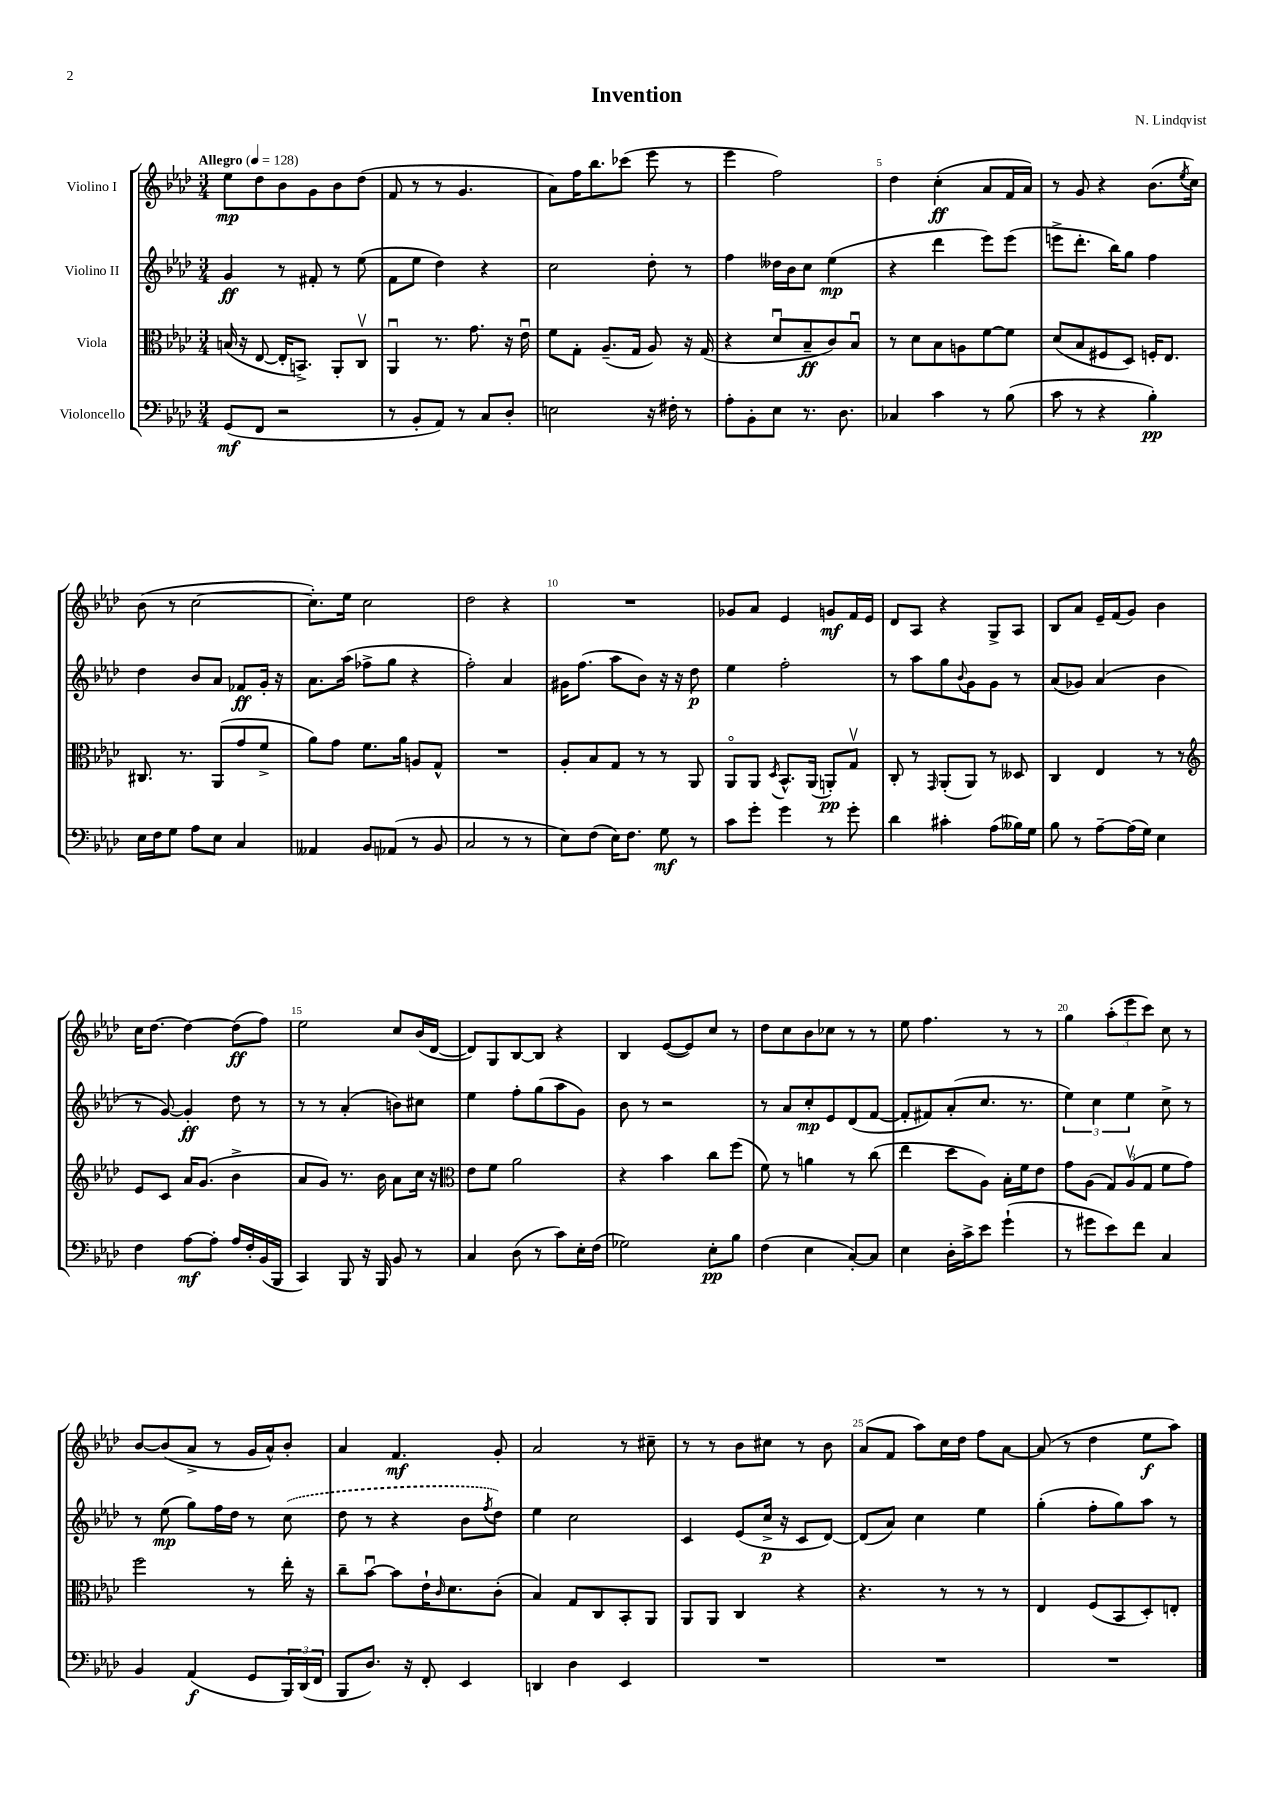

**kern	**kern	**kern	**kern
*staff4	*staff3	*staff2	*staff1
*clefF4	*clefC3	*clefG2	*clefG2
*k[b-e-a-d-]	*k[b-e-a-d-]	*k[b-e-a-d-]	*k[b-e-a-d-]
*M3/4	*M3/4	*M3/4	*M3/4
*MM128	*MM128	*MM128	*MM128
(8GG/L	(16B/	4g/	8ee-\L
.	16r	.	.
8FF/J	[8E-/	.	8dd-\
2r	16E-'/]LK	8r	8b-\
.	8.BB^/J)	.	.
.	.	8f#'/	8g\
.	8AA-'/L	8r	8b-\
.	8Cv/J	(8ee-\	(8dd-\J
=	=	=	=
8r	4AA-u/	8f\L	8f/
8BB-'/L	.	8ee-\J	8r
8AA-/J)	8.r	4dd-\)	8r
8r	.	.	4.g/
.	8.g\	.	.
8C/L	.	4r	.
8D-'/J	16r	.	.
.	16e-u\	.	.
=	=	=	=
2E\	8f\L	2cc\	8a-\L)
.	8G'\J	.	16ff\K
.	.	.	8.bb-\
.	(8.A-~/L	.	.
.	.	.	(8ccc-\J
.	16G/Jk	.	.
16r	8A-/)	8dd-'\	8eee-\
16F#'\	.	.	.
8r	16r	8r	8r
.	(16G/	.	.
=	=	=	=
8A-'\L	4r	4ff\	4eee-\
8BB-'\	.	.	.
8E-\J	8d-u/L	16dd--\LL	2ff\)
.	.	16b-\J	.
8.r	8B-~/	8cc\J	.
.	8c/)	(4ee-\	.
8.D-\	.	.	.
.	8B-u/J	.	.
=	=	=	=
4C-/	8r	4r	4dd-\
.	8d-\L	.	.
4c\	8B-\	4ddd-\	(4cc'\
.	8A\	.	.
8r	[8f\	8eee-\L)	8a-/L
(8B-\	8f\]J	(8eee-\J	16f/L
.	.	.	16a-/JJ)
=	=	=	=
8c\	(8d-/L	8eee^\L	8r
8r	8B-/	8.ddd-'\J	8g/
4r	8F#/	.	4r
.	.	16bb-\LK)	.
.	8D-/J)	8gg\J	.
4B-'\)	16F'/LK	4ff\	(8.b-\L
.	8.E-/J	.	.
.	.	.	8qee-/
.	.	.	16cc\Jk)
=	=	=	=
16E-\LL	8.C#/	4dd-\	(8b-\
16F\J	.	.	.
8G\J	.	.	8r
.	8.r	.	.
8A-\L	.	8b-/L	[2cc\
8E-\J	(8AA-/L	8a-/J	.
4C/	8g/	8f-/L	.
.	8f^/J	16g'/Jk	.
.	.	16r	.
=	=	=	=
4AA--/	8a-\L)	8.a-\L	8.cc'\]L)
.	8g\J	.	.
.	.	(16aa-\Jk	16ee-\Jk
8BB-/L	8.f\L	8ff-^\L	2cc\
(8AA-/J	.	8gg\J	.
.	16a-\Jk	.	.
8r	8A/L	4r	.
8BB-/	8G^^/J	.	.
=	=	=	=
2C/	2.r	2ff'\)	2dd-\
8r	.	4a-/	4r
8r	.	.	.
=	=	=	=
8E-\L)	8A-'/L	16g#\LK	2.r
.	.	(8.ff\J	.
(8F\J	8B-/	.	.
16E-\LK)	8G/J	8aa-\L	.
8.F\J	.	.	.
.	8r	8b-\J)	.
8G\	8r	16r	.
.	.	16r	.
8r	8AA-/	8dd-\	.
=	=	=	=
8c\L	8AA-o/L	4ee-\	8g-/L
8g'\J	8AA-/J	.	8a-/J
.	8qD-/	.	.
4g\	8.BB-^^/L	2ff'\	4e-/
.	(16AA-/Jk	.	.
8r	8AA'/L)	.	8g/L
8g'\	8Gv/J	.	16f/L
.	.	.	16e-/JJ
=	=	=	=
4d-\	8C'/	8r	8d-/L
.	8r	8aa-\L	8A-/J
.	16qqGG/	.	.
4c#'\	(8AA-'/L	8gg\	4r
.	.	8qqb-/	.
.	8AA-/J)	8g\	.
(8A-\L	8r	8g\J	8G^/L
16B--\L)	8D--/	8r	8A-/J
16G\JJ	.	.	.
=	=	=	=
8B-\	4C/	(8a-/L	8B-/L
8r	.	8g-/J)	8a-/J
[8A-~\L	4E-/	(4a-/	16e-~/LL
.	.	.	(16f/J
(16A-\]L	.	.	8g/J)
16G\JJ)	.	.	.
4E-\	8r	4b-\	4b-\
.	8r	.	.
=	=	=	=
*	*clefG2	*	*
4F\	8e-/L	8r	16cc\LK
.	.	.	[8.dd-\J
.	8c/J	[8g/)	.
[8A-\L	16a-/LK	4g'/]	4dd-\_
.	(8.g/J	.	.
8A-'\]J	.	.	.
16A-/LL	4b-^\	8dd-\	(8dd-\]L
16F'/	.	.	.
(16BB-/	.	8r	8ff\J)
16BBB-/JJ	.	.	.
=	=	=	=
4CC/)	8a-/L	8r	2ee-\
.	8g/J)	8r	.
8BBB-/	8.r	(4a-'/	.
16r	.	.	.
16BBB-/	16b-\	.	.
8BB-/	8a-\L	8b\L)	8cc/L
8r	16cc\Jk	8cc#\J	(16b-/L
.	16r	.	[16d-/JJ
=	=	=	=
*	*clefC3	*	*
4C/	8e-\L	4ee-\	8d-/]L)
.	8f\J	.	8G/
(8D-\	2a-\	8ff'\L	[8B-/
8r	.	(8gg\	8B-/]J
8c\L)	.	8aa-\	4r
16E-'\L	.	8g\J)	.
(16F\JJ	.	.	.
=	=	=	=
2G-\)	4r	8b-\	4B-/
.	.	8r	.
.	4b-\	2r	([8e-/L
.	.	.	8e-/])
8E-'\L	8cc\L	.	8cc/J
8B-\J	(8ff\J	.	8r
=	=	=	=
(4F\	8f\)	8r	8dd-\L
.	8r	8a-/L	8cc\
4E-\	4a\	8cc'/	8b-\
.	.	8e-/	8cc-\J
[8C'/L)	8r	(8d-/	8r
8C/]J	(8cc\	[8f/J	8r
=	=	=	=
4E-\	4ee-\	8f'/]L	8ee-\
.	.	8f#/)	4.ff\
16D-'\LL	8dd-\L	(8a-'/	.
16c^\J	.	.	.
8e-\J	8A-\J)	8.cc/J	.
(4g`\	16B-'\LL	.	8r
.	16f\J	8.r	.
.	8e-\J	.	8r
=	=	=	=
8r	8g\L	6ee-\)	4gg\
8g#\L	(8A-\J	.	.
.	.	6cc\	.
8e-\)	12G/L)	.	(12aa-'\L
.	(12A-v/	6ee-\	12eee-\
8f\J	.	.	.
.	12G/J	.	12ccc\J)
4C/	8f\L	8cc^\	8cc\
.	8g\J)	8r	8r
=	=	=	=
4BB-/	2ff\	8r	[8b-/L
.	.	(8ee-\	(8b-/]
(4AA-/	.	8gg\L)	8a-^/J
.	.	16ff\L	8r
.	.	16dd-\JJ	.
8GG/L	8r	8r	16g/LL
.	.	.	16a-^^/J)
24BBB-/L)	16ee-'\	(8cc\	8b-'/J
(24DD-/	.	.	.
.	16r	.	.
24FF/JJ	.	.	.
=	=	=	=
8BBB-/L	8cc~\L	8dd-\	4a-/
8.D-/J)	[8b-u\J	8r	.
.	8b-\]L	4r	4.f/
16r	.	.	.
8FF'/	16e-`\K	.	.
.	16qqc/	.	.
.	8.d-\	.	.
4EE-/	.	8b-\L	.
.	.	8qff/	.
.	(8c'\J	8dd-\J)	8g'/
=	=	=	=
4DD/	4B-/)	4ee-\	2a-/
4D-\	8G/L	2cc\	.
.	8C/	.	.
4EE-/	8BB-'/	.	8r
.	8AA-/J	.	8cc#~\
=	=	=	=
2.r	8AA-/L	4c/	8r
.	8AA-/J	.	8r
.	4C/	(8e-/L	8b-\L
.	.	16cc^/Jk	8cc#\J
.	.	16r	.
.	4r	8c/L	8r
.	.	[8d-/J)	8b-\
=	=	=	=
2.r	4.r	(8d-/]L	(8a-/L
.	.	8a-/J)	8f/J
.	.	4cc\	8aa-\L)
.	8r	.	16cc\L
.	.	.	16dd-\JJ
.	8r	4ee-\	8ff\L
.	8r	.	[8a-\J
=	=	=	=
2.r	4E-/	(4gg'\	(8a-/]
.	.	.	8r
.	(8F/L	8ff'\L	4dd-\
.	8BB-/	8gg\)	.
.	8D-'/)	8aa-\J	8ee-\L
.	8E'/J	8r	8aa-\J)
==	==	==	==
*-	*-	*-	*-
